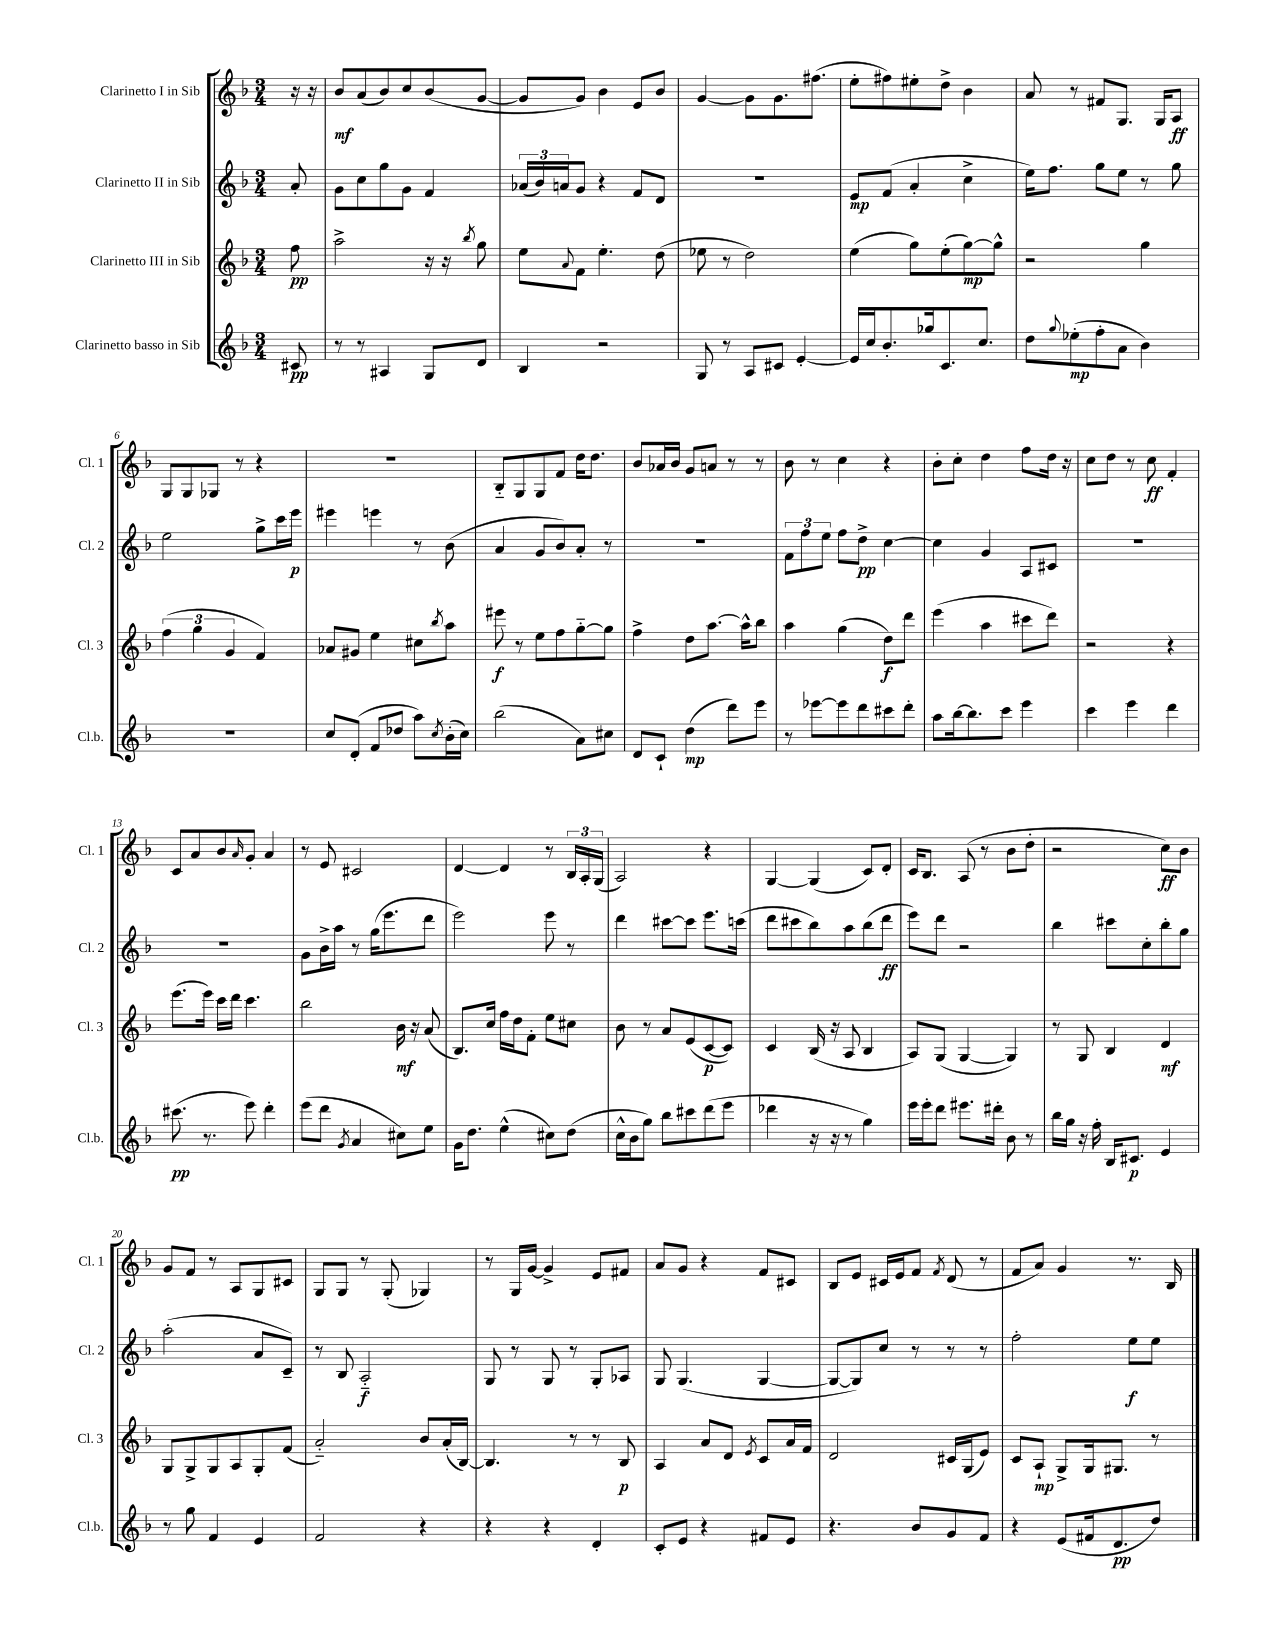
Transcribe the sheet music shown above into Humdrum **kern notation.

**kern	**kern	**kern	**kern
*staff4	*staff3	*staff2	*staff1
*clefG2	*clefG2	*clefG2	*clefG2
*k[b-]	*k[b-]	*k[b-]	*k[b-]
*M3/4	*M3/4	*M3/4	*M3/4
8c#	8ff	8a'	16r
.	.	.	16r
=	=	=	=
8r	2aa^	8g	8b-
8r	.	8cc	(8a
4A#	.	8gg	8b-)
.	.	8g	8cc
8G	16r	4f	(8b-
.	16r	.	.
.	8qbb-	.	.
8d	8gg	.	[8g
=	=	=	=
4B-	8ee	(24a-	8g]
.	.	24b-)	.
.	.	24a	.
.	8qqa	.	.
.	8f	8g	8g)
2r	4.ee'	4r	4b-
.	.	8f	8e
.	(8dd	8d	8b-
=	=	=	=
8G	8ee-	2.r	[4g
8r	8r	.	.
8A	2dd)	.	8g]
8c#	.	.	8.g
[4e'	.	.	.
.	.	.	(8.ff#
=	=	=	=
16e]	(4ee	8e	8ee'
16cc	.	.	.
8.b-'	.	(8f	8ff#)
.	8gg)	4a'	8ee#'
16gg-	.	.	.
8.c	(8ee'	.	8dd^
.	[8gg)	4cc^	4b-
8.cc	.	.	.
.	8gg^^]	.	.
=	=	=	=
8dd	2r	16ee)	8a
.	.	8.ff	.
8qqgg	.	.	.
(8ee-'	.	.	8r
8ff'	.	8gg	8f#
8a	.	8ee	8.G
4b-)	4gg	8r	.
.	.	.	16G
.	.	8gg	8A
=	=	=	=
2.r	(6ff	2ee	8G
.	.	.	8G
.	6gg	.	.
.	.	.	8G-
.	6g	.	.
.	.	.	8r
.	4f)	8gg^	4r
.	.	16ccc	.
.	.	16eee	.
=	=	=	=
8cc	8a-	4eee#	2.r
(8d'	8g#	.	.
8f	4ee	4eee	.
8dd-	.	.	.
8aa)	8cc#	8r	.
8qcc	8qbb-	.	.
(16b-'	8aa	(8b-	.
16cc)	.	.	.
=	=	=	=
(2bb-	8eee#	4a	8B-'~
.	8r	.	8G
.	8ee	8g	8G
.	8ff	8b-)	8f
8a)	[8gg'~	8a'	16dd
.	.	.	8.dd
8cc#	8gg]	8r	.
=	=	=	=
8d	4ff^	2.r	8b-
8c`	.	.	16a-
.	.	.	16b-
(4dd	8dd	.	8g
.	[8.aa	.	8a
8ddd)	.	.	8r
.	16aa^^]	.	.
8eee	8bb-	.	8r
=	=	=	=
8r	4aa	12f	8b-
.	.	12ff	.
[8eee-	.	.	8r
.	.	12ee	.
8eee-]	(4gg	8ff	4cc
8ddd	.	8dd^	.
8ccc#	8dd)	[4cc	4r
8ddd'	8ddd	.	.
=	=	=	=
8aa	(4eee	4cc]	8b-'
[16bb-	.	.	8cc'
8.bb-]	.	.	.
.	4aa	4g	4dd
8ccc	.	.	.
4eee	8ccc#	8A	8ff
.	8ddd)	8c#	16dd
.	.	.	16r
=	=	=	=
4ccc	2r	2.r	8cc
.	.	.	8dd
4eee	.	.	8r
.	.	.	8cc
4ddd	4r	.	4f'
=	=	=	=
(8.ccc#	(8.eee	2.r	8c
.	.	.	8a
8.r	16eee)	.	.
.	16ccc	.	8b-
.	16ddd	.	.
.	.	.	16qqa
8eee)	4.ccc	.	8g'
4ddd'	.	.	4a
=	=	=	=
(8eee	2bb-	8g	8r
8ddd	.	16b-^	8e
.	.	16aa	.
8qg	.	.	.
4a	.	8r	2c#
.	.	(16gg	.
.	.	8.eee	.
8cc#)	16b-	.	.
.	16r	.	.
8ee	(8a	8ddd	.
=	=	=	=
16g	8.B-)	2eee)	[4d
8.dd	.	.	.
.	16cc	.	.
(4ee^^	16ff	.	4d]
.	16dd	.	.
.	8f'	.	.
8cc#)	8ee	8eee	8r
(8dd	8cc#	8r	24B-
.	.	.	24A'
.	.	.	(24G
=	=	=	=
16cc^^	8b-	4ddd	2A)
16b-	.	.	.
8gg)	8r	.	.
8bb-	8a	[8ccc#	.
8ccc#	(8e	8ccc#]	.
(8ddd	[8c	8.eee	4r
8eee	8c])	.	.
.	.	(16ccc	.
=	=	=	=
4ddd-	4c	8ddd	[4G
.	.	8ccc#	.
16r	(16B-	8bb-)	(4G]
16r	16r	.	.
8r	8A	8aa	.
4gg)	4B-	(8bb-	8c)
.	.	8ddd	8d'
=	=	=	=
16eee	8A)	8eee)	16c
16eee'	.	.	8.B-
8ddd	(8G	8ddd	.
8.eee#	[4G	2r	(8A
.	.	.	8r
16ddd#'	.	.	.
8b-	4G])	.	8b-
8r	.	.	8dd'
=	=	=	=
16bb-	8r	4bb-	2r
16gg	.	.	.
16r	8G	.	.
16ff'	.	.	.
16B-	4B-	8ccc#	.
8.c#	.	.	.
.	.	8cc'	.
4e	4d	8bb-'	8cc)
.	.	8gg	8b-
=	=	=	=
8r	8G	(2aa'	8g
8gg	8G^	.	8f
4f	8G	.	8r
.	8A	.	8A
4e	8G'	8a	8G
.	(8f	8c~)	8c#
=	=	=	=
2f	2a'~)	8r	8G
.	.	8B-	8G
.	.	2A'~	8r
.	.	.	(8G'
4r	8b-	.	4G-)
.	(16a'	.	.
.	[16B-)	.	.
=	=	=	=
4r	4.B-]	8G	8r
.	.	8r	16G
.	.	.	[16g
4r	.	8G	4g^]
.	8r	8r	.
4d'	8r	8G'	8e
.	8B-	8A-	8f#
=	=	=	=
8c'	4A	8G	8a
8e	.	(4.G	8g
4r	8a	.	4r
.	8d	.	.
.	8qe	.	.
8f#	8c	[4G	8f
8e	16a	.	8c#
.	16f	.	.
=	=	=	=
4.r	2d	8G_	8B-
.	.	8G])	8e
.	.	8cc	16c#
.	.	.	16e
8b-	.	8r	8f
.	.	.	8qf
8g	16c#	8r	(8d
.	(16G	.	.
8f	8e)	8r	8r
=	=	=	=
4r	8c	2ff'	8f
.	8A`	.	8a)
(8e	8G^	.	4g
16f#	16G	.	.
8.d	8.G#	.	.
.	.	8ee	8.r
8dd)	8r	8ee	.
.	.	.	16B-
==	==	==	==
*-	*-	*-	*-
